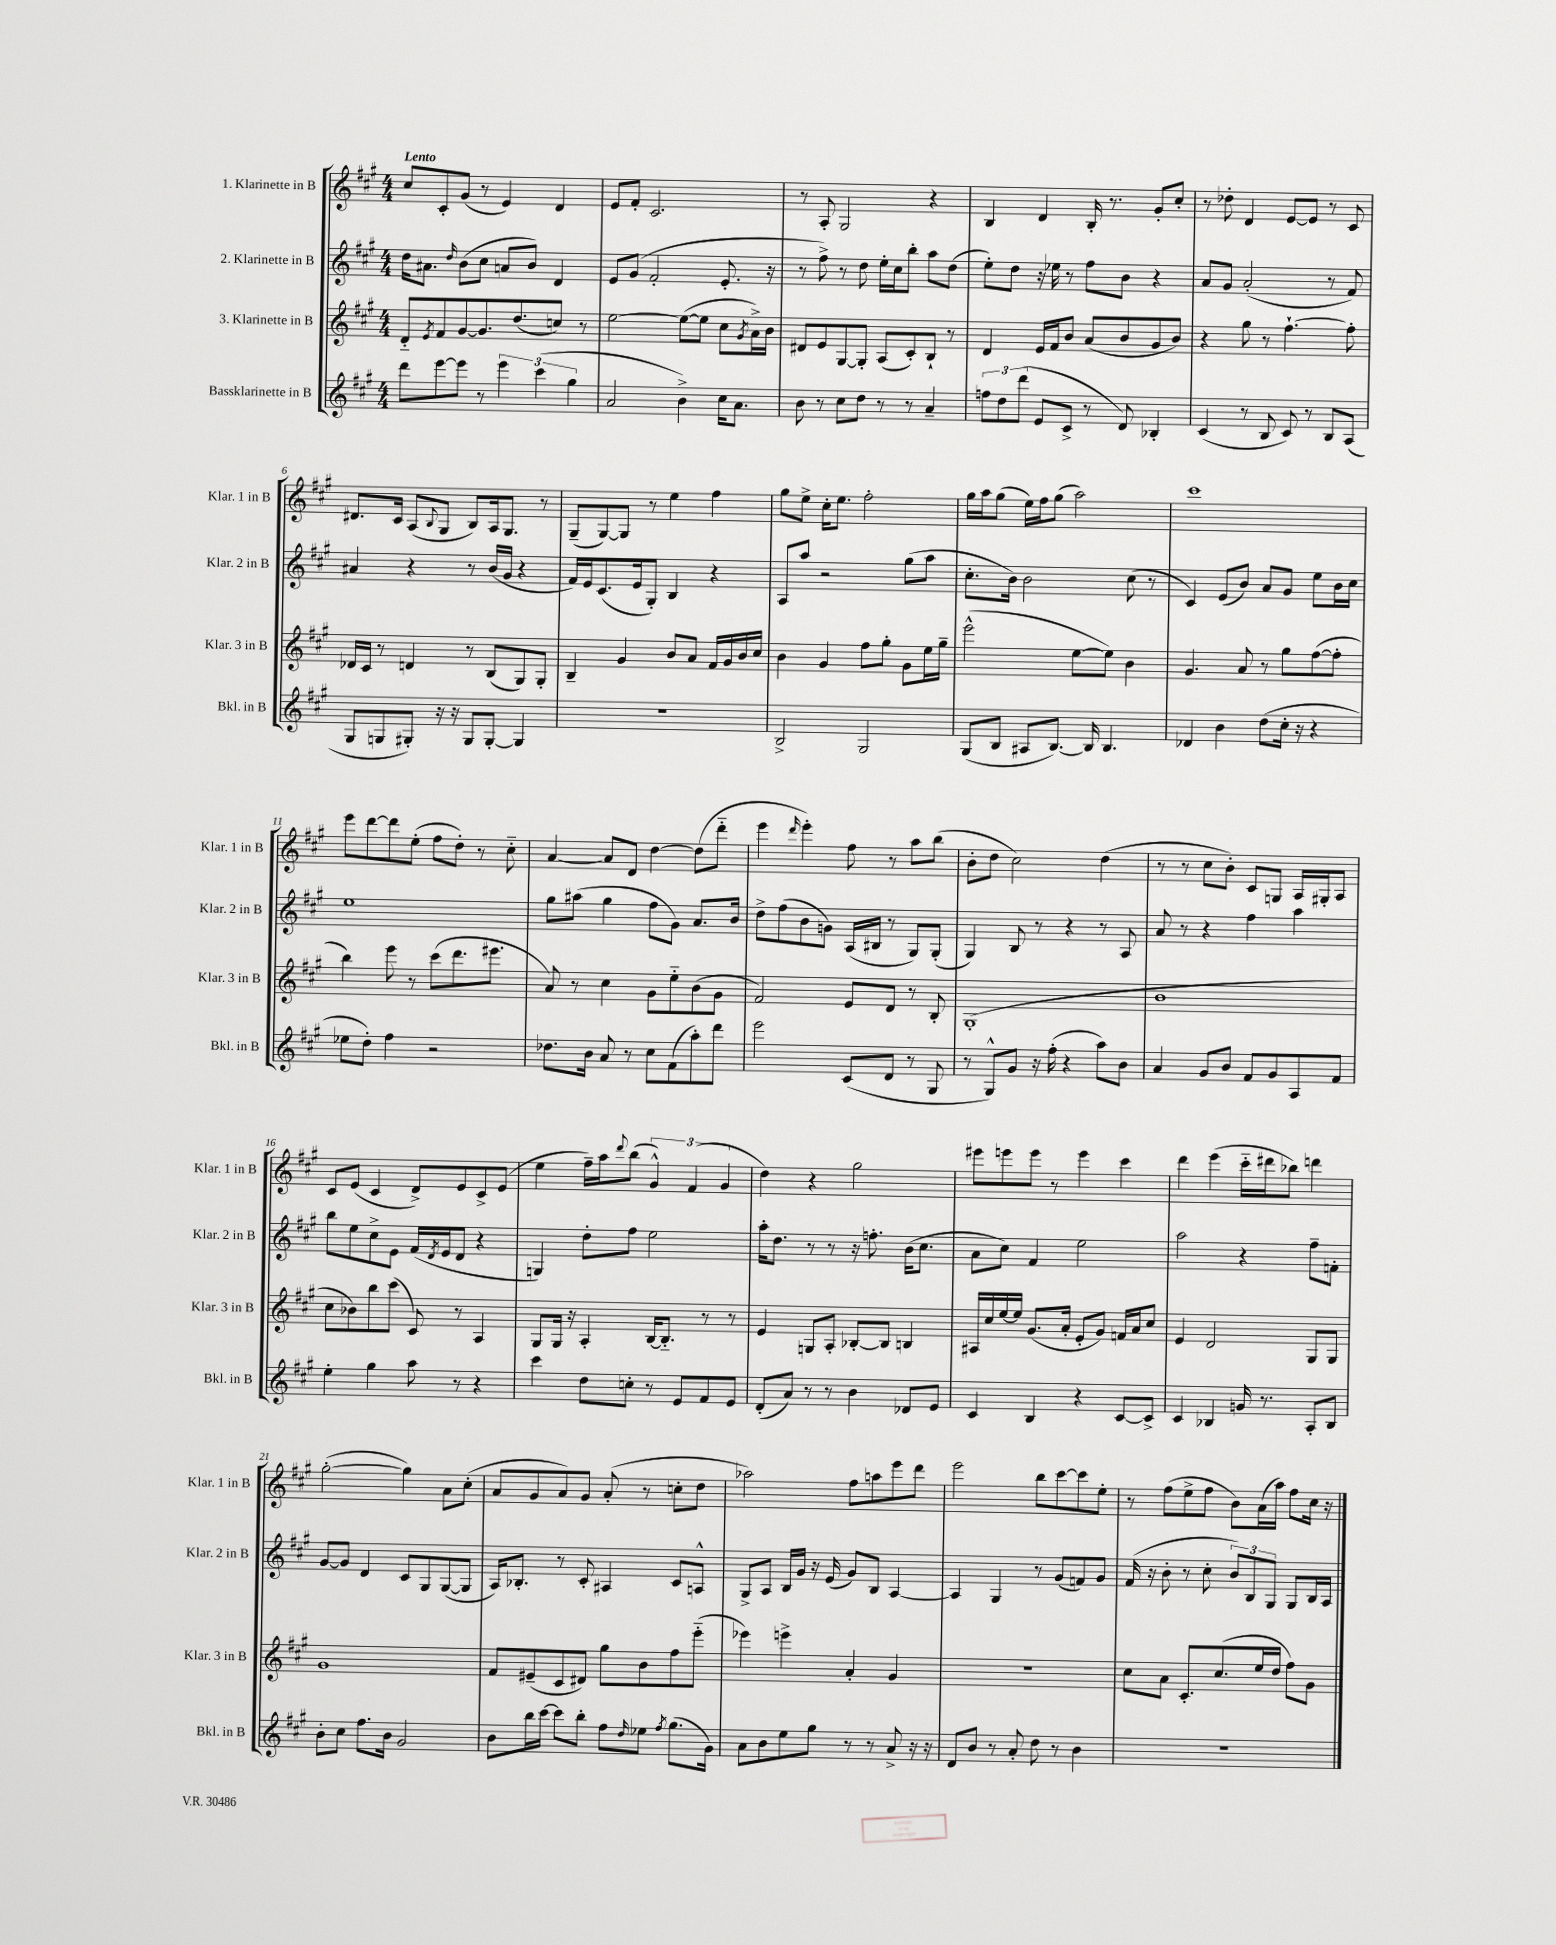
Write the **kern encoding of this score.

**kern	**kern	**kern	**kern
*part4	*part3	*part2	*part1
*staff4	*staff3	*staff2	*staff1
*I"Bassklarinette in B	*I"3. Klarinette in B	*I"2. Klarinette in B	*I"1. Klarinette in B
*I'Bkl. in B	*I'Klar. 3 in B	*I'Klar. 2 in B	*I'Klar. 1 in B
*clefG2	*clefG2	*clefG2	*clefG2
*k[f#c#g#]	*k[f#c#g#]	*k[f#c#g#]	*k[f#c#g#]
*M4/4	*M4/4	*M4/4	*M4/4
=1	=1	=1	=1
!	!	!	!LO:TX:a:B:t=Lento
8ddd\L	8d/L	16dd\KL	8cc#/L
.	.	8.a#X\J	.
.	8qe/	.	.
[8eee\	8f#/	.	8c#'/
.	.	16qqdd/	.
8eee\J]	[8g#/	(8b\L	(8g#/J
8r	8.g#/]	8cc#\J	8r
6eee\	.	8an/L	4e/)
.	(8.dd/	.	.
.	.	8b/J)	.
(6ccc#\	.	.	.
.	8ccn/J)	4d/	4d/
6gg#\	.	.	.
.	8r	.	.
=2	=2	=2	=2
2a/	[2ee\	8e/L	8e/L
.	.	(8g#/J	8f#'/J
.	.	2f#'/	2.c#/
4b^\)	(8ee\L_	.	.
.	8ee\J]	.	.
16cc#\KL	8cc#\L	8.e'/	.
8.a\J	.	.	.
.	8qg#/	.	.
.	16a^\L)	.	.
.	16b\JJ	16r	.
=3	=3	=3	=3
8b\	8d#X/L	8r	8r
8r	8e/	8ff#^\)	8A'/
8cc#\L	[8G#/	8r	2G#/
8dd\J	8G#'/J]	8dd\	.
8r	(8A/L	16ee'\LL	.
.	.	16cc#\J	.
8r	8c#'/)	8bb'\J	.
4a~/	8B`/J	8aa\L	4r
.	8r	(8dd\J	.
=4	=4	=4	=4
12ffn\L	4d/	8ee'\L)	4B/
12dd\	.	.	.
.	.	8dd\J	.
(12ddd\J	.	.	.
8e/L	16e/LL	16r	4d/
.	16f#/J	16ee-X\	.
8c#^/J	8b/J	8r	.
8r	(8a/L	8ff#\L	16B'/
.	.	.	8.r
8d/)	8b/	8b\J	.
4B-X'/	8g#/	4r	8g#'/L
.	8b/J)	.	8cc#'/J
=5	=5	=5	=5
(4c#/	4r	8a/L	8r
.	.	8g#/J	8dd-X'\
8r	8gg#\	(2a'/	4d/
8B/	8r	.	.
8c#/)	[4.ff#`\	.	[8e/L
8r	.	.	8e/J]
8B/L	.	8r	8r
(8A/J	8ff#'\]	8f#/)	8c#/
!!LO:LB:g=z
=6	=6	=6	=6
8G#/L	16d-X/LL	4a#X/	8.d#X/L
.	16c#/JJ	.	.
8Gn/	8r	.	.
.	.	.	16c#/Jk
8G#X'/J)	4dn/	4r	(8A/L
.	.	.	8qqB/
16r	.	.	8G#/J
16r	.	.	.
8G#/L	8r	8r	8B/L)
[8G#'/J	(8B/L	(16b/LL	16A/k
.	.	16g#/JJ	8.G#/J
4G#/]	8G#/)	4r	.
.	8G#'/J	.	8r
=7	=7	=7	=7
1r	4B~/	16f#/LL)	(8G#~/L
.	.	16e/J	.
.	.	(8.c#/	[8G#/)
.	4g#/	.	8G#/J]
.	.	16e/k	.
.	.	8G#'/J)	8r
.	8b/L	4B/	4ee\
.	8a/J	.	.
.	16f#/LL	4r	4ff#\
.	16g#/	.	.
.	16b/	.	.
.	16cc#/JJ	.	.
=8	=8	=8	=8
2B^/	4b\	8A/L	8gg#\L
.	.	8aa/J	8ee^\J
.	4g#/	2r	16cc#'\KL
.	.	.	8.ee\J
2G#/	8ff#\L	.	2ff#'\
.	8gg#'\J	.	.
.	8g#\L	(8gg#\L	.
.	16ee\L	8aa\J	.
.	16gg#~\JJ	.	.
=9	=9	=9	=9
(8G#/L	(2eee^^\	8.cc#'\L	16gg#\LL
.	.	.	16aa\J
8B/J	.	.	(8gg#\J
.	.	16b\Jk)	.
8A#X/L	.	2b\	16ee\LL)
.	.	.	16ff#\J
[8.B/J)	.	.	(8gg#\J
.	[8ee\L	.	2aa\)
16B/]	.	.	.
4.B/	8ee\J])	.	.
.	4b\	(8cc#\	.
.	.	8r	.
=10	=10	=10	=10
4d-X/	4.g#/	4c#/)	1ccc#
4b\	.	(8e/L	.
.	8a/	8b/J)	.
(8dd\L	8r	8a/L	.
16cc#'\Jk	8gg#\L	8g#/J	.
16r	.	.	.
4r	([8ff#\	8ee\L	.
.	8ff#'\J]	16b\L	.
.	.	16cc#\JJ	.
!!LO:LB:g=z
=11	=11	=11	=11
8ee-X\L	4bb\)	1ee	8eee\L
8dd'\J)	.	.	[8ddd\
4ff#\	8eee\	.	8ddd\]
.	8r	.	(8ee'\J
2r	(8ccc#\L	.	8ff#\L
.	8.ddd\	.	8dd'\J)
.	.	.	8r
.	8.eee#X\J	.	.
.	.	.	8cc#\
=12	=12	=12	=12
8.dd-X\L	8a/)	8gg#\L	[4a/
.	8r	(8aa#X\J	.
16b\Jk	.	.	.
8a/	4cc#\	4gg#\	8a/L]
8r	.	.	8d/J
8cc#\L	8g#\L	8ff#\L	[4dd\
(8f#\	8ee\	8g#\J)	.
8aa'\)	(8b\	8.a/L	(8dd\L]
8ddd\J	8g#\J	.	8ddd\J
.	.	16b/Jk	.
=13	=13	=13	=13
2eee\	2f#/)	8dd^\L	4eee\
.	.	(8ff#\	.
.	.	.	16qqddd/
.	.	8b\	4eee'\)
.	.	8gn\J)	.
(8c#/L	8e/L	(16A/LL	8ff#\
.	.	16B#X/JJ	.
8d/J	8d/J	8r	8r
8r	8r	8G#/L)	8aa\L
8G#/	8B'/	(8G#'/J	(8bb\J
=14	=14	=14	=14
8r	(1G#'	4G#/)	8b'\L
8G#^^/L)	.	.	8dd\J
8g#/J	.	8B/	2cc#\)
16r	.	8r	.
(16ff#'\	.	.	.
4r	.	4r	.
8aa\L)	.	8r	(4dd\
8b\J	.	8A/	.
=15	=15	=15	=15
4a/	1b	8a/	8r
.	.	8r	8r
8g#/L	.	4r	8cc#\L
8b/J	.	.	8b'\J)
8f#/L	.	4ff#\	8c#/L
8g#/	.	.	8Gn/J
8A/	.	4aa\	16A/LL
.	.	.	16G#X'/J
8f#/J	.	.	8A/J
!!LO:LB:g=z
=16	=16	=16	=16
4ee'\	8cc#\L	8bb\L	8c#/L
.	8b-X\)	8ee\	(8e/J
4gg#\	8bb\	8cc#^\	4c#/
.	(8ccc#\J	8e\J	.
8aa\	8c#/)	(16f#/LL	8d^/L)
.	.	8qd/	.
.	.	16e/J	.
8r	8r	8d/J	8e/
4r	4A/	4r	8c#^/
.	.	.	(8e/J
=17	=17	=17	=17
4ccc#\	8G#/L	4Gn/)	4ee\
.	16G#/Jk	.	.
.	16r	.	.
8dd\L	4A'/	8dd'\L	16ff#~\LL)
.	.	.	16aa\J
.	.	.	8qqddd/
8ccn'\J	.	8ff#\J	(8bb\J
8r	[16B/KL	2ee\	6g#^^/)
.	8.B/J]	.	.
8e/L	.	.	.
.	.	.	(6f#/
8f#/	8r	.	.
.	.	.	6g#/
8e/J	8r	.	.
=18	=18	=18	=18
(8d'/L	4e/	16aa'\KL	4dd\)
.	.	8.dd\J	.
8a/J)	.	.	.
8r	8Gn/L	8r	4r
8r	8A'/J	8r	.
4b\	[8B-X'/L	16r	2gg#\
.	.	8.ffn'\	.
.	8B-/J]	.	.
8d-X/L	4Bn/	(16b\KL	.
.	.	8.cc#\J	.
8e/J	.	.	.
=19	=19	=19	=19
4c#/	16A#X/LL	8a\L	8eee#X\L
.	16cc#/	.	.
.	[16ee/	8cc#\J)	8eeen\
.	16ee/JJ]	.	.
4B/	(8.g#/L	4f#/	8eee\J
.	.	.	8r
.	16a'/Jk	.	.
4r	8e'/L	2ee\	4eee\
.	8g#/J)	.	.
[8c#/L	16fn/LL	.	4ccc#\
.	16a/J	.	.
8c#^/J]	8cc#/J	.	.
=20	=20	=20	=20
4c#/	4e/	2aa\	4ddd\
4B-X/	2d/	.	(4eee\
16gn/	.	4r	16ccc#\LL
8.r	.	.	16ddd#X\J
.	.	.	8bb-X\J)
8A'/L	8G#/L	8ff#~\L	4dddn\
8B-/J	8G#/J	8fn'\J	.
!!LO:LB:g=z
=21	=21	=21	=21
8b'\L	1g#	[8g#/L	([2gg#'\
8cc#\J	.	8g#/J]	.
8.ff#\L	.	4d/	.
16b\Jk	.	.	.
2g#/	.	8c#/L	4gg#\])
.	.	8G#/	.
.	.	([8G#/	8a\L
.	.	8G#/J]	(8cc#'\J
=22	=22	=22	=22
8b\L	8f#/L	16A/KL)	8a/L
.	.	8.B-X'/J	.
16bb\L	(8e#X~/	.	8g#/
[16ccc#\JJ	.	.	.
8ccc#\L]	8c#/	8r	8a/)
8bb'\J	8d#X/J)	8c#'/	8g#/J
8ff#\L	8gg#\L	4A#X/	(8a'/
16qqdd/	.	.	.
8ee-X\J	8b\	.	8r
8qff#/	.	.	.
(8.gg#\L	8ff#\	8c#/L	8ccn'\L
.	(8eee\J	8An^^/J	8dd\J
16g#\Jk)	.	.	.
=23	=23	=23	=23
8a\L	4eee-X\)	8G#^/L	2aa-X\)
8b\	.	8A/J	.
8ee\	4eeen^\	16B/LL	.
.	.	16g#/JJ	.
8gg#\J	.	16r	.
.	.	(16e/	.
8r	4a'/	8g#/L)	8ff#\L
8r	.	8B/J	8aan\
8a^/	4g#/	[4A/	8eee\
16r	.	.	8ddd\J
16r	.	.	.
=24	=24	=24	=24
8d/L	1r	4A/]	2eee\
8b/J	.	.	.
8r	.	4G#/	.
8a'/	.	.	.
8dd\	.	8r	8bb\L
8r	.	(8g#/L	[8ccc#\
4b\	.	8fn/)	8ccc#\]
.	.	8g#/J	8ee'\J
=25	=25	=25	=25
1r	8cc#\L	(16f#/	8r
.	.	16r	.
.	8a\J	8b'\	(8ff#\L
.	8.c#'/L	8r	8ee^\
.	.	8cc#'\	8ff#\J
.	(8.cc#/	.	.
.	.	12b/L)	8b\L)
.	.	12B/	.
.	16ee/L	.	(16a\L
.	.	12G#/J	.
.	16dd/JJ	.	16aa\JJ)
.	8ff#\L)	8G#/L	8ff#\L
.	8g#\J	16B/L	16cc#\Jk
.	.	16A/JJ	16r
==	==	==	==
*-	*-	*-	*-
